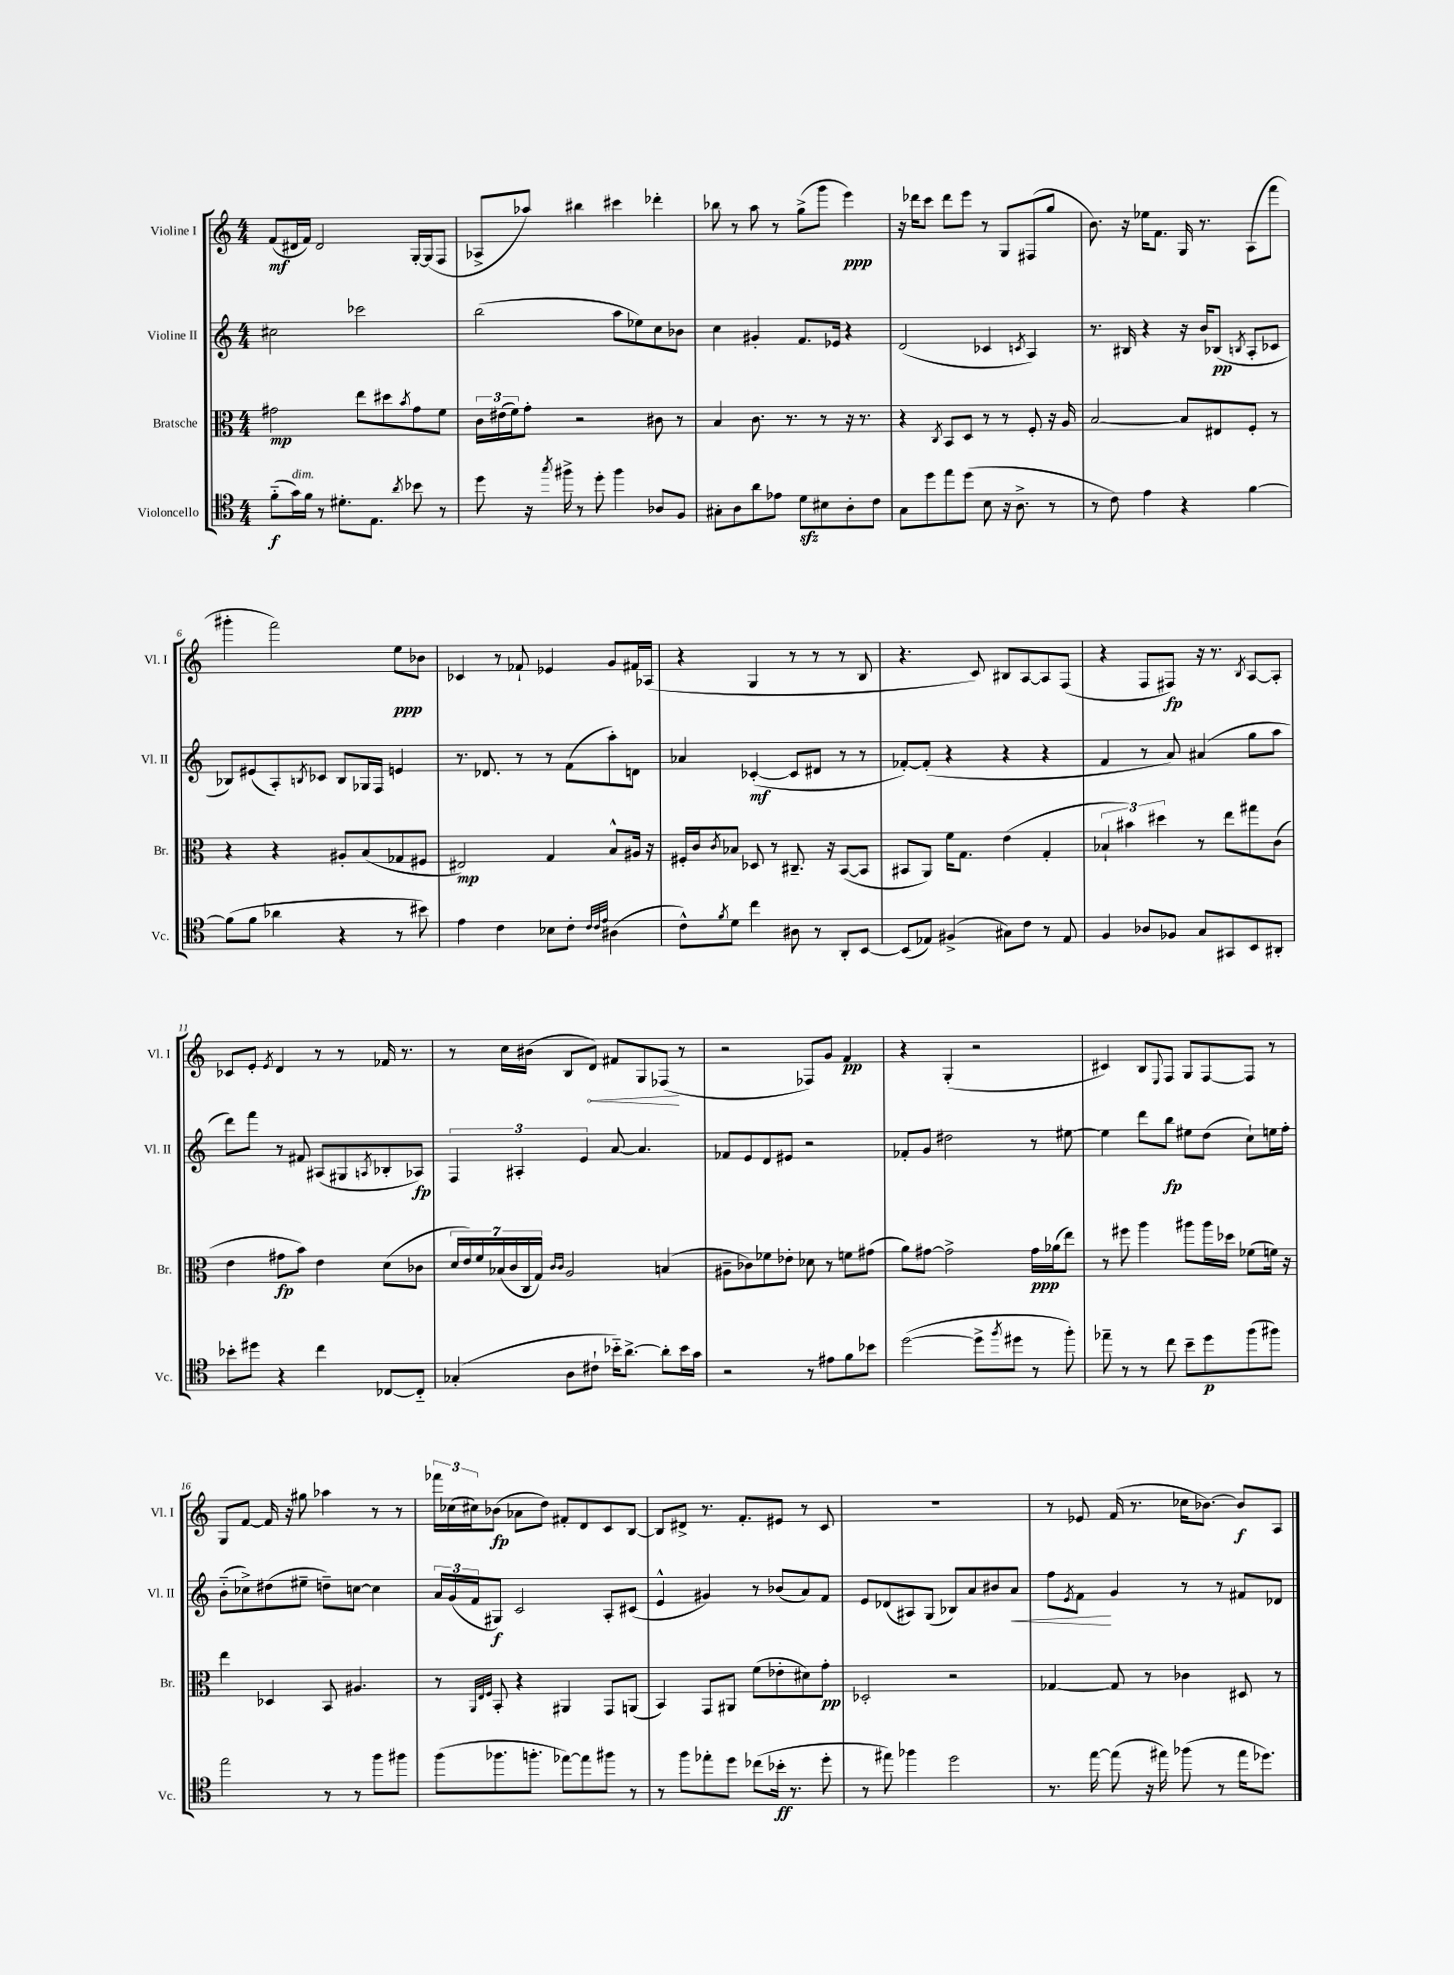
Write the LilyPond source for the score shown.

<<
\new StaffGroup <<
\new Staff = "s0" \with { instrumentName = "Violine I" shortInstrumentName = "Vl. I" } {
    \clef treble \key c \major \numericTimeSignature \time 4/4
    f'8\mf( dis'16 f'16) dis'2 g16~-. g16( f8 |
    aes8-> aes''8) bis''4 cis'''4 des'''4-. |
    bes''8 r8 a''8 r8 g''8->( g'''8 e'''4\ppp) |
    r16 des'''16 c'''8 des'''8 e'''8 r8 g8 fis8( g''8 |
    b'8.) r16 ees''16 f'8. g16 r8. a8( f'''8 |
    gis'''4-. f'''2) e''8\ppp bes'8 |
    ces'4 r8 fes'8-! ees'4 g'8 fis'16 aes16( |
    r4 g4 r8 r8 r8 b8 |
    r4. c'8) bis8 a8~ a8 f8( |
    r4 f8 fis8\fp) r16 r8. \acciaccatura { b8 } a8~ a8-. |
    ces'8 e'8-. \acciaccatura { e'8 } d'4 r8 r8 fes'16 r8. |
    r8 c''16 bis'16( b8 \once \override Hairpin.circled-tip = ##t d'8\<) fis'8 g8 fes8\!( r8 |
    r2 fes8) g'8 f'4\pp |
    r4 g4-.( r2 |
    cis'4) b8 \appoggiatura { e8 } f8 g8 f8~ f8 r8 |
    g8 f'8~ f'16 r16 gis''8 aes''4 r8 r8 |
    \tuplet 3/2 { fes'''16 ces''16( cis''16) } bes'8\fp( aes'8 d''8) fis'8-. d'8 c'8 b8~ |
    b8 dis'8-> r8. f'8.-. eis'8 r8 c'8 |
    R1 |
    r8 ees'8 f'16( r8. ces''16 bes'8.~) bes'8\f a8 \bar "|." |
}
\new Staff = "s1" \with { instrumentName = "Violine II" shortInstrumentName = "Vl. II" } {
    \clef treble \key c \major \numericTimeSignature \time 4/4
    cis''2 ces'''2 |
    b''2( a''8 ees''8) c''8 bes'8 |
    c''4 gis'4-. f'8. ees'16 r4 |
    d'2( ces'4 \acciaccatura { c'8 } a4) |
    r8. bis16 r4 r16 b'16 bes8\pp( \acciaccatura { b8 } a8-. ces'8 |
    bes8) eis'8( a8-.) \acciaccatura { b8 } ces'8 b8 ges16 f16 e'4 |
    r8. des'8. r8 r8 f'8( a''8-.) d'8 |
    aes'4 ces'4~-.\mf( ces'8 dis'8 r8 r8 |
    fes'8~-.) fes'8-.( r4 r4 r4 |
    f'4 r8 a'8) ais'4( g''8 a''8 |
    d'''8) f'''8 r8 fis'8 ais8( gis8 \acciaccatura { a8 } bes8-. aes8\fp) |
    \tuplet 3/2 { f4 ais4-. e'4 } a'8~ a'4. |
    fes'8 e'8 d'8 eis'8 r2 |
    fes'8-. g'8 dis''2 r8 eis''8~ |
    eis''4 d'''8 b''8\fp eis''8 d''8( c''8-!) e''16 f''16-. |
    b'8-_( ces''8->) dis''8( eis''8-- d''8--) c''8~ c''4 |
    \tuplet 3/2 { a'16 g'16( f'16 } gis8\f) c'2 a8-. cis'8( |
    e'4-^ gis'4) r8 bes'8( a'8) f'8 |
    e'8 des'8( ais8) g8( bes8) a'8 bis'8 a'8\< |
    f''8 \acciaccatura { e'8 } f'8\! g'4 r8 r8 fis'8 des'8 \bar "|." |
}
\new Staff = "s2" \with { instrumentName = "Bratsche" shortInstrumentName = "Br." } {
    \clef alto \key c \major \numericTimeSignature \time 4/4
    gis'2\mp e''8 dis''8 \acciaccatura { b'8 } gis'8 f'8 |
    \tuplet 3/2 { c'16 eis'16( f'16) } g'8-. r2 cis'8 r8 |
    b4 c'8. r8. r8 r16 r8. |
    r4 \acciaccatura { c8 } b,8 d8 r8 r8 f8-. r16 a16 |
    b2~ b8 eis8 f8-. r8 |
    r4 r4 ais8-. b8( ges8 fis8 |
    eis2\mp) g4 b8-^ ais16 r16 |
    fis16-. c'16 \acciaccatura { c'8 } bes8 des8 r8 cis8.-- r16 b,8~( b,8 |
    bis,8 a,8) f'16 g8. e'4( g4-. |
    \tuplet 3/2 { bes4-! bis'4) dis''4 } r8 e''8 gis''8 c'8( |
    e'4 gis'8\fp b'8) e'4 d'8( ces'8 |
    \tuplet 7/4 { d'16 e'16) f'16 bes16( c'16 c16 g16) } \grace { c'16 c'16 } a2 b4( |
    ais8-- ces'8) fes'8 ees'8-. des'8 r8 f'8 gis'8( |
    a'8) gis'8~ gis'2-> gis'16\ppp aes'16( e''8) |
    r8 fis''8 a''4 ais''8 ais''16 des''16 fes'8( f'16) r16 |
    e''4 des4 b,8 ais4. |
    r8 \grace { a,32 e32 f32 } b,8-. r4 ais,4 g,8 a,8( |
    b,4) g,8 ais,8 f'8( ees'8-. dis'8) g'8-.\pp |
    des2-. r2 |
    ges4~ ges8 r8 ces'4 dis8 r8 \bar "|." |
}
\new Staff = "s3" \with { instrumentName = "Violoncello" shortInstrumentName = "Vc." } {
    \clef tenor \key c \major \numericTimeSignature \time 4/4
    f'8-_\f( g'16^\markup { \italic "dim." }) f'16 r8 dis'8.-. e8. \acciaccatura { a'8 } bes'8 r8 |
    d''8 r16 \acciaccatura { g''8 } fis''16-> r8 d''8-. fis''4 aes8 f8 |
    gis8-. a8 a'8 ees'8 d'8\sfz bis8 a8-. c'8 |
    g8 d''8 e''8 d''8( b8 r16 a8.-> r8 |
    r8 c'8) e'4 r4 f'4~ |
    f'8( f'8 aes'4 r4 r8 bis'8) |
    e'4 c'4 bes8 c'8-. \grace { c'32 c'32 e'32 } ais4( |
    c'8-^) \acciaccatura { f'8 } d'8 c''4 ais8 r8 a,8-. b,8~ |
    b,8( ees8) fis4->( gis8) c'8 r8 ees8 |
    f4 aes8 fes8 g8 gis,8 b,8 ais,8-. |
    bes'8-. dis''8 r4 c''4 ces8~ ces8-_ |
    ges4-.( a8 cis'8-! bes'16-_) a'8.~-> a'8-. bes'16 g'16 |
    r2 r8 eis'8 f'8 bes'8 |
    d''2~( d''8-> \acciaccatura { f''8 } dis''8 r8 f''8-.) |
    ees''8-- r8 r8 c''8 b'8-- d''8\p f''8( fis''8) |
    e''2 r8 r8 f''8 fis''8 |
    f''8( fes''8. f''8.-. ees''8~) ees''8 fis''8 r8 |
    r8 f''8 ees''8-. d''8 ces''8( bes'16-.\ff r8. d''8-. |
    r8 eis''8) fes''4 d''2 |
    r8. e''16~ e''8( r16 eis''16) fes''8( r8 eis''16 des''8.) \bar "|." |
}
>>
>>
